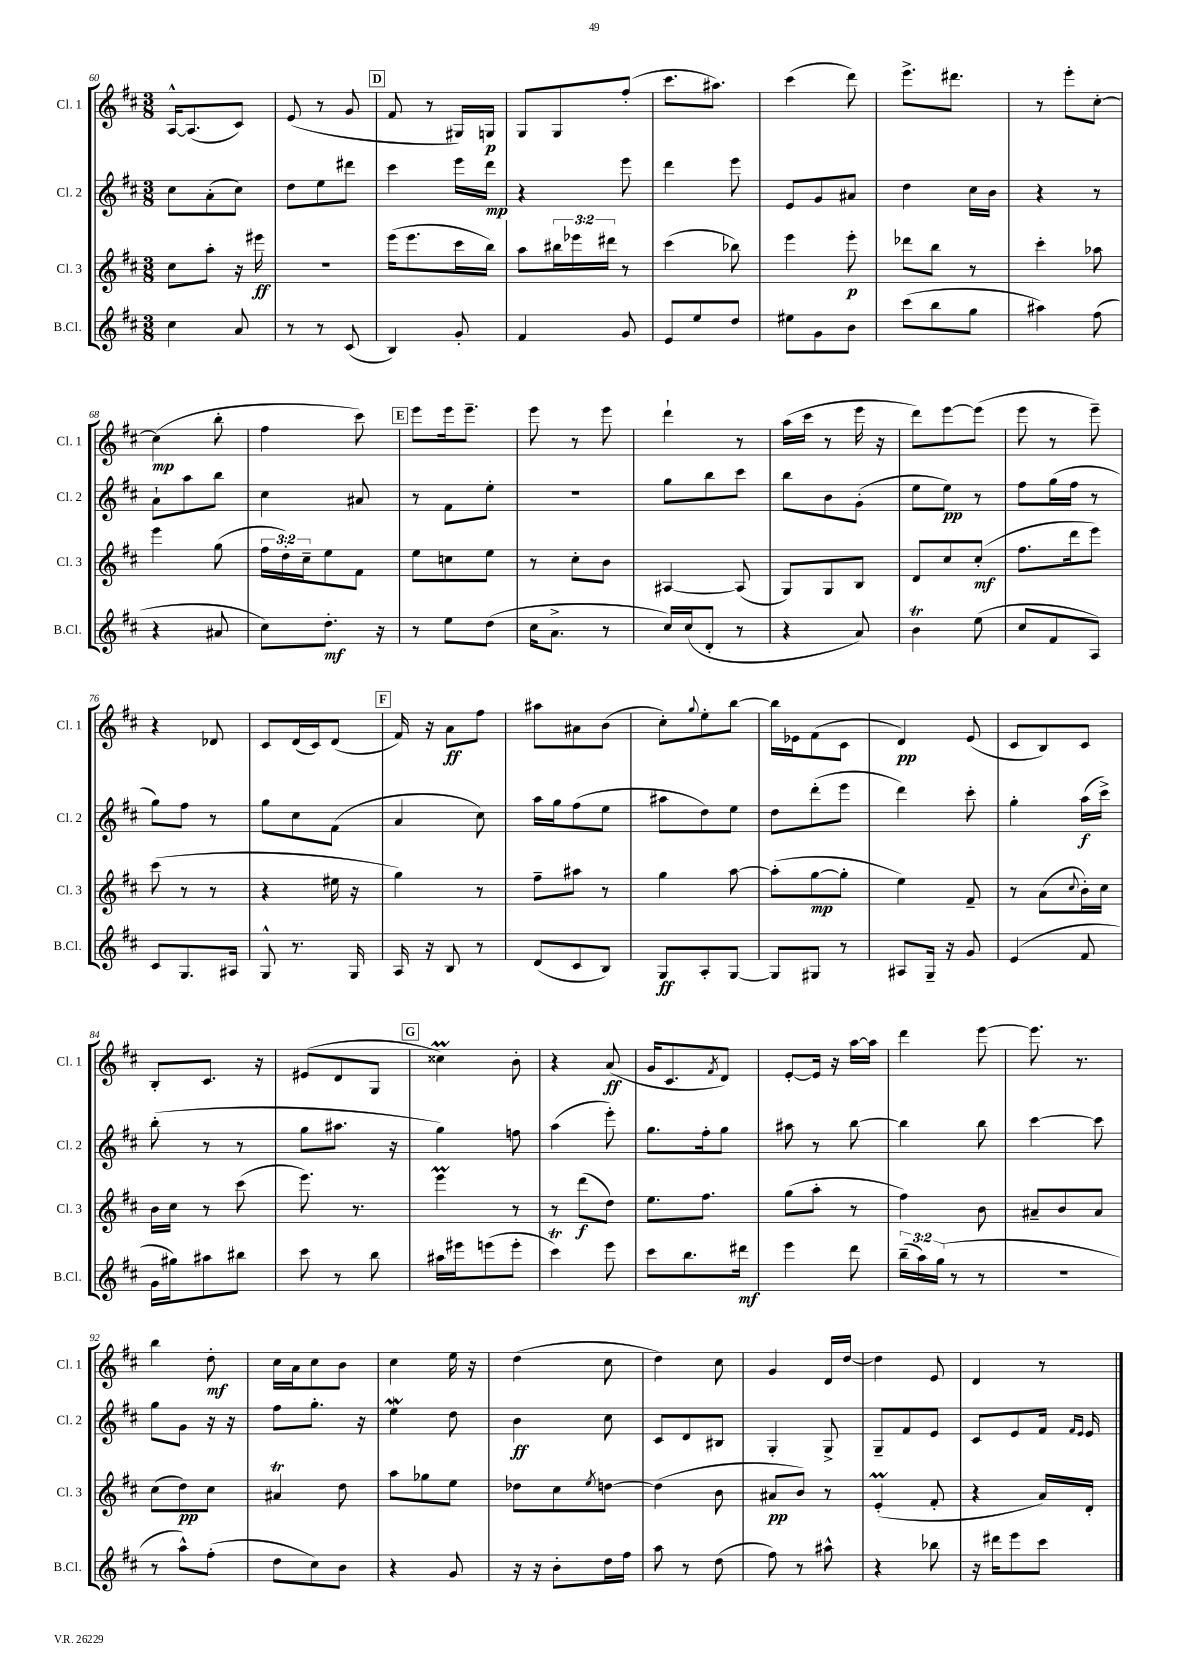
<<
\new StaffGroup <<
\new Staff = "s0" \with { instrumentName = "Cl. 1" shortInstrumentName = "Cl. 1" } {
    \clef treble \key d \major \numericTimeSignature \time 3/8
    a16~-^ a8.( cis'8) |
    e'8( r8 g'8 |
    \mark \markup { \box "D" } fis'8 r8 gis16) g16\p |
    g8 g8 fis''8-.( |
    cis'''8. ais''8.) |
    cis'''4( d'''8) |
    e'''8.-> dis'''8. |
    r8 e'''8-. cis''8~-. |
    cis''4\mp( b''8-. |
    fis''4 cis'''8) |
    \mark \markup { \box "E" } e'''8 e'''16 e'''8.-- |
    e'''8 r8 e'''8 |
    d'''4-! r8 |
    a''16( cis'''16 r8 e'''16 r16 |
    d'''8) e'''8~ e'''8( |
    e'''8 r8 e'''8--) |
    r4 des'8 |
    cis'8 d'16( cis'16) d'8( |
    \mark \markup { \box "F" } fis'16) r16 a'8\ff fis''8 |
    ais''8 ais'8 b'8( |
    cis''8-.) \appoggiatura { g''8 } e''8-. b''8~ |
    b''16 ees'16 fis'8( cis'8 |
    d'4\pp) e'8( |
    cis'8 b8) cis'8 |
    b8-. cis'8. r16 |
    eis'8( d'8 g8 |
    \mark \markup { \box "G" } cisis''4\prall) b'8-. |
    r4 a'8\ff( |
    g'16 cis'8. \acciaccatura { fis'8 } d'8) |
    e'8~-. e'16 r16 a''16~ a''16 |
    d'''4 e'''8~ |
    e'''8. r8. |
    b''4 d''8-.\mf |
    cis''16 a'16 cis''8 b'8 |
    cis''4 e''16 r16 |
    d''4( cis''8 |
    d''4) cis''8 |
    g'4 d'16 d''16~ |
    d''4 e'8 |
    d'4 r8 \bar "|." |
}
\new Staff = "s1" \with { instrumentName = "Cl. 2" shortInstrumentName = "Cl. 2" } {
    \clef treble \key d \major \numericTimeSignature \time 3/8
    cis''8 a'8-.( cis''8) |
    d''8 e''8 dis'''8 |
    \mark \markup { \box "D" } cis'''4 e'''16 d'''16\mp |
    r4 e'''8 |
    d'''4 e'''8 |
    e'8 g'8 ais'8 |
    d''4 cis''16 b'16 |
    r4 r8 |
    a'8-! a''8 b''8 |
    cis''4 ais'8 |
    \mark \markup { \box "E" } r8 fis'8 e''8-. |
    R4. |
    g''8 b''8 cis'''8 |
    b''8 b'8 g'8-.( |
    e''8 e''8\pp) r8 |
    fis''8 g''16( fis''16 r8 |
    g''8) fis''8 r8 |
    g''8 cis''8 fis'8( |
    \mark \markup { \box "F" } a'4 cis''8) |
    a''16 g''16 fis''8( e''8 |
    ais''8 d''8) e''8 |
    d''8 d'''8-.( e'''8 |
    d'''4) cis'''8-. |
    g''4-. a''16\f( cis'''16->) |
    b''8-.( r8 r8 |
    g''8 ais''8. r16 |
    \mark \markup { \box "G" } g''4) f''8 |
    a''4( e'''8-.) |
    g''8. fis''16-. g''8 |
    ais''8 r8 b''8~ |
    b''4 b''8 |
    cis'''4~ cis'''8 |
    g''8 g'8 r16 r16 |
    fis''8 g''8.-. r16 |
    e''4\mordent d''8 |
    b'4\ff cis''8 |
    cis'8 d'8 bis8 |
    g4-. g8-> |
    g8-- fis'8 e'8 |
    cis'8 e'8 fis'16 \grace { fis'16 e'16 } e'16 \bar "|." |
}
\new Staff = "s2" \with { instrumentName = "Cl. 3" shortInstrumentName = "Cl. 3" } {
    \clef treble \key d \major \numericTimeSignature \time 3/8 \override Staff.TupletNumber.text = #tuplet-number::calc-fraction-text
    cis''8 a''8-. r16 eis'''16\ff |
    R4. |
    \mark \markup { \box "D" } e'''16( e'''8. cis'''16 b''16) |
    a''8 \tuplet 3/2 { bis''16 ees'''16 dis'''16 } r8 |
    cis'''4( bes''8) |
    e'''4 e'''8-.\p |
    des'''8 b''8 r8 |
    cis'''4-. aes''8 |
    e'''4 g''8( |
    \tuplet 3/2 { fis''16 d''16-.) cis''16-- } e''8 fis'8 |
    \mark \markup { \box "E" } e''8 c''8 e''8 |
    r8 cis''8-. b'8 |
    ais4~ ais8( |
    g8) g8 b8 |
    d'8 cis''8 cis''8-.\mf( |
    fis''8. d'''16 e'''8) |
    cis'''8( r8 r8 |
    r4 eis''16 r16 |
    \mark \markup { \box "F" } g''4) r8 |
    fis''8-- ais''8 r8 |
    g''4 a''8~ |
    a''8-.( g''8~\mp g''8-. |
    e''4) fis'8-- |
    r8 a'8( \appoggiatura { cis''8 } b'16-.) cis''16 |
    b'16 cis''16 r8 cis'''8( |
    e'''8.) r8. |
    \mark \markup { \box "G" } e'''4\prall r8 |
    r8 d'''8\f( d''8) |
    e''8. fis''8. |
    g''8( a''8-. r8 |
    fis''4) b'8 |
    ais'8-- b'8 ais'8 |
    cis''8( d''8\pp) cis''8 |
    ais'4\trill d''8 |
    a''8 ges''8 e''8 |
    des''8 cis''8 \acciaccatura { e''8 } d''8~ |
    d''4( b'8 |
    ais'8\pp b'8) r8 |
    e'4-.\prall( fis'8-. |
    r4 a'16) d'16-. \bar "|." |
}
\new Staff = "s3" \with { instrumentName = "B.Cl." shortInstrumentName = "B.Cl." } {
    \clef treble \key d \major \numericTimeSignature \time 3/8 \override Staff.TupletNumber.text = #tuplet-number::calc-fraction-text
    cis''4 a'8 |
    r8 r8 cis'8( |
    \mark \markup { \box "D" } b4) g'8-. |
    fis'4 g'8 |
    e'8 e''8 d''8 |
    eis''8 g'8 b'8 |
    cis'''8( b''8 g''8 |
    ais''4) fis''8( |
    r4 ais'8 |
    cis''8) d''8.-.\mf r16 |
    \mark \markup { \box "E" } r8 e''8 d''8( |
    cis''16 a'8.-> r8 |
    cis''16) cis''16( d'8-. r8 |
    r4 a'8) |
    b'4\trill e''8( |
    cis''8 fis'8 a8) |
    cis'8 g8. ais16 |
    g8-^ r8. g16 |
    \mark \markup { \box "F" } a16 r16 b8 r8 |
    d'8( cis'8 b8) |
    g8\ff a8-. g8~ |
    g8 gis8 r8 |
    ais8 g16-- r16 g'8 |
    e'4( fis'8 |
    g'16 gis''16) ais''8 bis''8 |
    cis'''8 r8 b''8 |
    \mark \markup { \box "G" } ais''16 eis'''16 e'''8( e'''8-. |
    cis'''4\trill) e'''8 |
    cis'''8 b''8. dis'''16\mf |
    e'''4 d'''8 |
    \tuplet 3/2 { b''16--( a''16) g''16( } r8 r8 |
    R4. |
    r8 a''8-^) fis''8-.( |
    d''8 cis''8) b'8 |
    r4 g'8 |
    r16 r16 b'8-. d''16 fis''16 |
    a''8 r8 d''8( |
    fis''8) r8 ais''8-^ |
    r4 bes''8 |
    r16 dis'''16 e'''8 cis'''8 \bar "|." |
}
>>
>>
\layout { \context { \Score currentBarNumber = #60 } }
